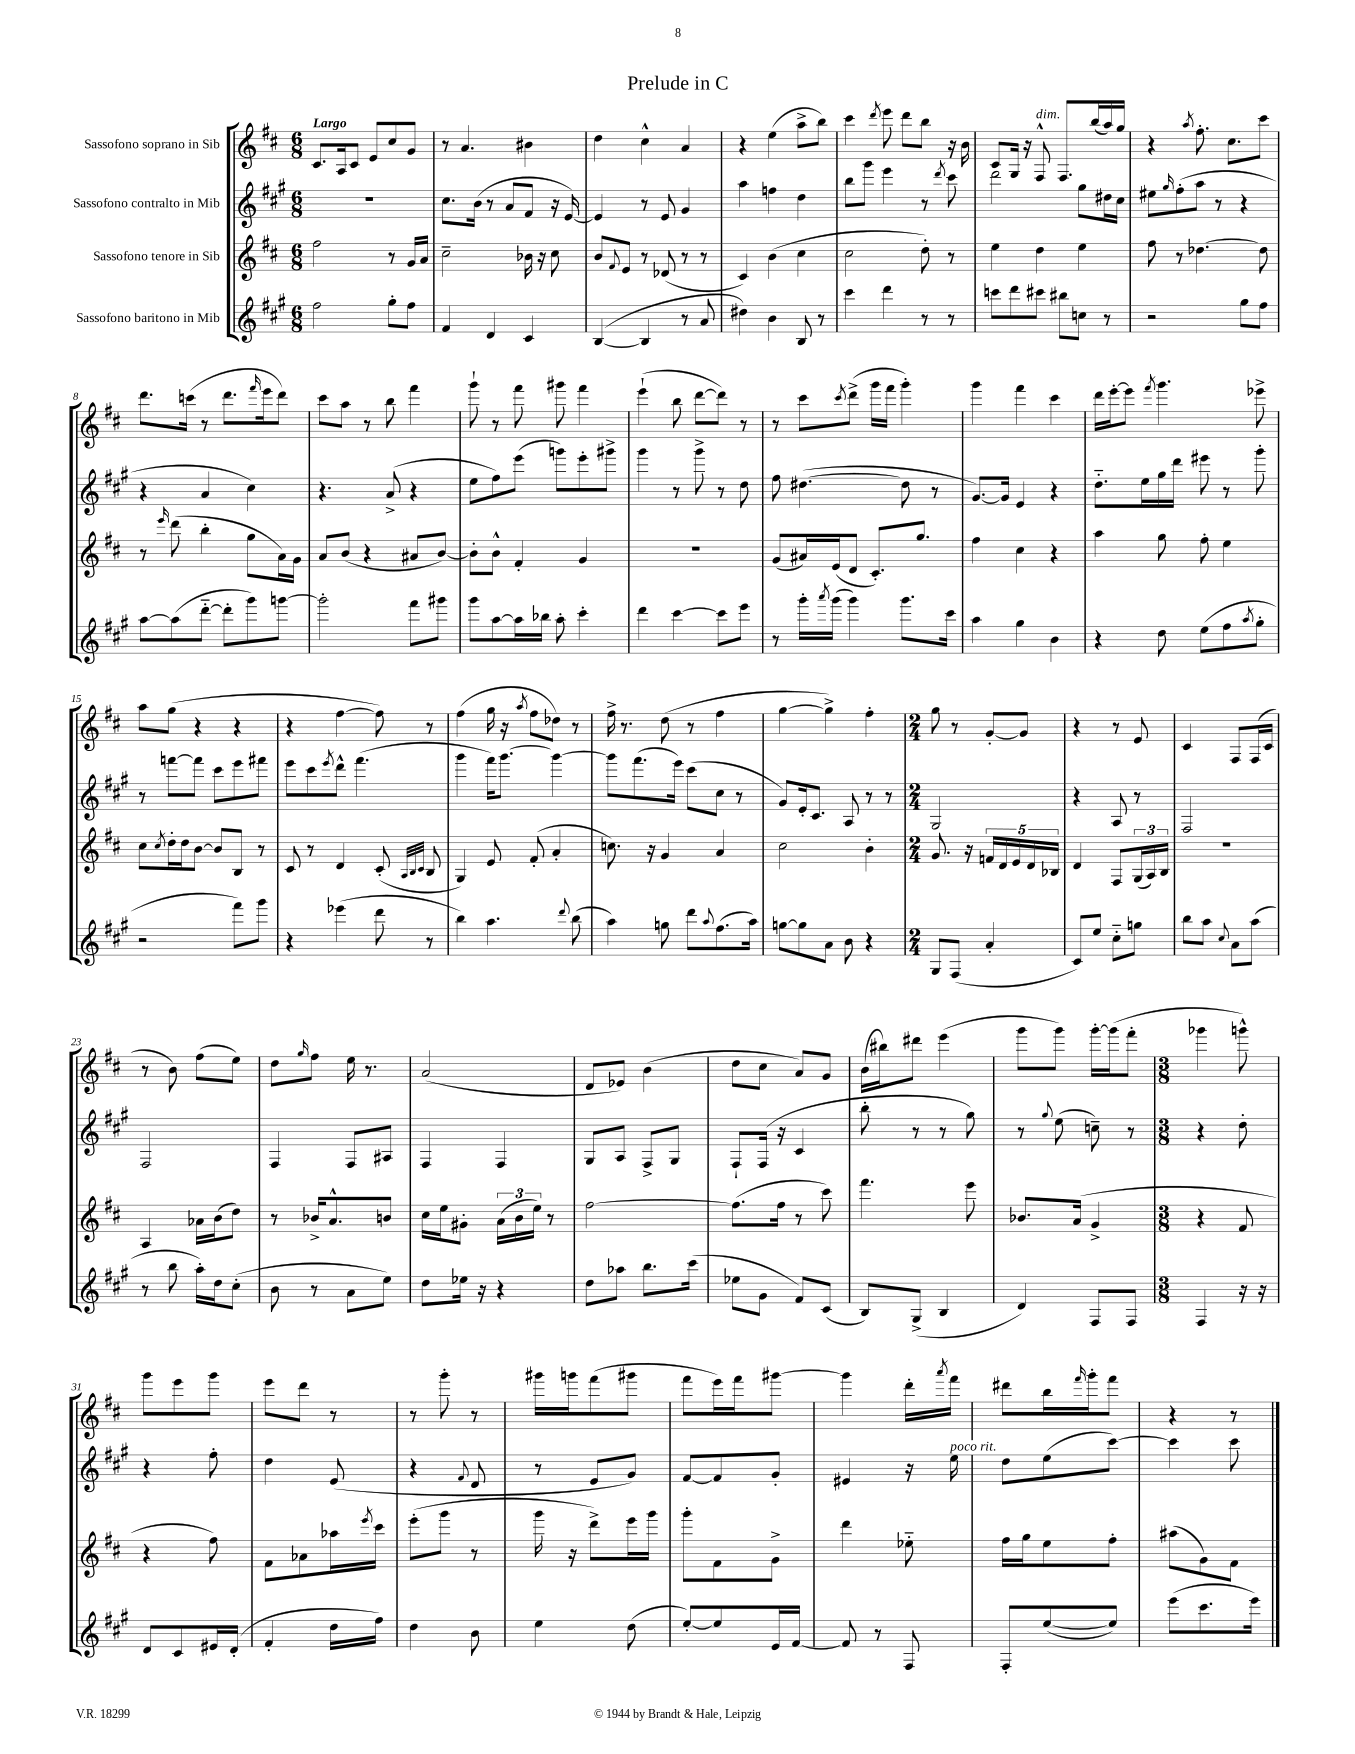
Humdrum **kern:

**kern	**kern	**kern	**kern
*part4	*part3	*part2	*part1
*staff4	*staff3	*staff2	*staff1
*I"Sassofono baritono in Mib	*I"Sassofono tenore in Sib	*I"Sassofono contralto in Mib	*I"Sassofono soprano in Sib
*clefG2	*clefG2	*clefG2	*clefG2
*k[f#c#g#]	*k[f#c#]	*k[f#c#g#]	*k[f#c#]
*M6/8	*M6/8	*M6/8	*M6/8
=1	=1	=1	=1
!	!	!	!LO:TX:a:B:t=Largo
2ff#\	2ff#\	2.r	8.c#/L
.	.	.	16A/k
.	.	.	8c#/J
.	.	.	8e/L
8gg#'\L	8r	.	8cc#/
8ff#\J	16g/LL	.	8g/J
.	16a/JJ	.	.
=2	=2	=2	=2
4f#/	2cc#~\	8.cc#\L	8r
.	.	.	4.a/
.	.	(16b\Jk	.
4d/	.	8r	.
.	.	8a/L	.
4c#/	16b-X\	8f#/J	4b#X\
.	16r	.	.
.	8cc#\	16r	.
.	.	[16e/)	.
=3	=3	=3	=3
([4B/	8b/L	4e/]	4dd\
.	8qqf#/	.	.
.	8e/J	.	.
4B/]	8r	8r	4cc#^^\
.	(8d-X/	8e/	.
8r	8r	4g#/	4a/
8a/	8r	.	.
=4	=4	=4	=4
4dd#X\)	4c#/)	4aa\	4r
4b\	(4b\	4ffn\	(4ee\
8B/	4cc#\	4dd\	8aa^\L
8r	.	.	8bb\J)
=5	=5	=5	=5
4ccc#\	2cc#\	8bb\L	4ccc#\
.	.	8ggg#\J	.
.	.	.	8qddd/
4ddd\	.	4eee\	8eee\
.	.	.	8ddd\L
8r	8dd'\)	8r	8bb\J
.	.	8qddd/	.
8r	8r	8ccc#\	16r
.	.	.	16b\
=6	=6	=6	=6
8cccn\L	4ee\	2ddd\	8c#/L
8ddd\	.	.	16G/Jk
.	.	.	16r
!	!	!	!LO:TX:a:i:t=dim.
8ccc#X\J	4dd\	.	8F#^^/
8bb#X\L	.	.	8.F#/L
8ccn\J	4ee\	8gg#\L	.
.	.	.	(16bb/L
8r	.	16dd#X\L	16aa/)
.	.	16cc#\JJ	16gg/JJ
=7	=7	=7	=7
2r	8ff#\	8ee#X\L	4r
.	.	16qqgg#/	.
.	8r	(8ff#'\	.
.	.	.	8qaa/
.	[4.dd-X\	8aa\J	8.ff#'\
.	.	8r	.
.	.	.	8.cc#\L
8gg#\L	.	4r	.
8ff#\J	8dd-\]	.	8ccc#\J
!!LO:LB:g=z
=8	=8	=8	=8
[8aa\L	8r	4r	8.ddd\L
.	16qqeee/	.	.
(8aa\]	(8ddd\	.	.
.	.	.	(16cccn\Jk
[8ddd\J	4bb'\	4a/	8r
8ddd'\L]	.	.	8.ddd\L
8ggg#\)	8gg\L	4cc#\)	.
.	.	.	16qqfff#/
.	.	.	16eee\k
[8gggn\J	16a\L)	.	8ddd\J)
.	16g\JJ	.	.
=9	=9	=9	=9
2ggg'\]	8a/L	4.r	8ccc#\L
.	(8b/J	.	8aa\J
.	4r	.	8r
.	.	(8a^/	8bb\
8fff#\L	8a#X/L	4r	4fff#\
8ggg#X\J	[8b/J)	.	.
=10	=10	=10	=10
8ggg#\L	8b'\L]	8ee\L	8ggg`\
[8aa\	8b^^\J	8ff#\)	8r
16aa\L]	4f#'/	(8eee\J	8fff#\
16bb-X\JJ	.	.	.
8aa'\	.	8gggn\L)	8ggg#X\
4ccc#'\	4g/	8eee'\	4fff#\
.	.	8ggg#X^\J	.
=11	=11	=11	=11
4ddd\	2.r	4ggg#\	(4eee`\
[4ccc#\	.	8r	8bb\
.	.	8ggg#^\	[8ddd\L
8ccc#\L]	.	8r	8ddd\J])
8eee\J	.	8dd\	8r
=12	=12	=12	=12
8r	(8g/L	8ff#\	8r
16ggg#'\LL	16a#X/L)	([4.dd#X\	8ccc#\L
8qaaa/	.	.	.
(16ggg#\JJ	(16e/J	.	.
.	.	.	8qccc#/
4ggg#\)	8d/J	.	(8ddd^\J
.	8.c#'/L)	.	16ggg\LL
.	.	.	16fff#\JJ
8.ggg#\L	.	8dd#\]	4ggg'\)
.	8.gg/J	.	.
.	.	8r	.
16ccc#\Jk	.	.	.
=13	=13	=13	=13
4aa\	4ff#\	[8.g#/L)	4ggg\
.	.	16g#/Jk]	.
4gg#\	4cc#\	4e/	4fff#\
4b\	4r	4r	4ccc#\
=14	=14	=14	=14
4r	4aa\	8.dd\L	16ddd\LL
.	.	.	[16eee'\J
.	.	.	8eee\J]
.	.	16ee\L	.
.	.	.	8qfff#/
8dd\	8gg\	16gg#\	4.ggg\
.	.	16ddd\JJ	.
(8ee\L	8ff#'\	8eee#X\	.
8ff#\	4ee\	8r	.
8qaa/	.	.	.
8gg#'\J	.	8ggg#'\	8eee-X^\
!!LO:LB:g=z
=15	=15	=15	=15
2r	8cc#\L	8r	8aa\L
.	8qcc#/	.	.
.	16dd'\L	[8fffn\L	(8gg\J
.	16dd\J	.	.
.	[8b\J	8fff\J]	4r
.	8b/L]	8ccc#\L	.
8fff#\L)	8B/J	8eee\	4r
8ggg#\J	8r	8fff#X\J	.
=16	=16	=16	=16
4r	8c#/	8eee\L	4r
.	8r	8ccc#\	.
.	.	8qeee/	.
(4eee-X\	4d/	8ddd^^\J	[4ff#\
.	.	(4.fff#\	.
8ddd\	(8c#'/	.	8ff#\])
.	32qqA/LLL	.	.
.	32qqB/	.	.
.	32qqc#/JJJ	.	.
8r	8B/	.	8r
=17	=17	=17	=17
4bb\)	4G/)	4ggg#\	(4ff#\
4.aa\	8e/	16fff#\KL)	16gg\
.	.	[8.ggg#\J	16r
.	.	.	8qaa/
.	(8f#'/	.	8ff#\L
.	4a'/	4ggg#\_	8dd-X\J)
8qqddd/	.	.	.
(8bb\	.	.	8r
=18	=18	=18	=18
4aa\)	8.ccn\)	8ggg#\L]	16ff#^\
.	.	.	8.r
.	.	(8.fff#\	.
.	16r	.	.
8ggn\	4g/	.	(8dd\
.	.	16eee\Jk)	.
8ddd\L	.	(8ccc#\L	8r
8qqaa/	.	.	.
(8.ff#\	4a/	8cc#\J	4ff#\
.	.	8r	.
16aa\Jk)	.	.	.
=19	=19	=19	=19
[8ggn\L	2cc#\	8g#/L)	[4gg\
8gg\]	.	16e'/k	.
.	.	8.c#/J	.
8a\J	.	.	4gg^\])
8b\	.	8A/	.
4r	4b'\	8r	4ff#'\
.	.	8r	.
=20	=20	=20	=20
*M2/4	*M2/4	*M2/4	*M2/4
8G#/L	8.g/	2G#/	8gg\
(8F#/J	.	.	8r
.	16r	.	.
4a'/	20fn/LL	.	[8g'/L
.	20d/	.	.
.	20e/	.	.
.	.	.	8g/J]
.	20d/	.	.
.	20B-X/JJ	.	.
=21	=21	=21	=21
8c#/L)	4d/	4r	4r
8ee/J	.	.	.
8cc#\L	8F#/L	8A/	8r
8ggn\J	(24G/L	8r	8e/
.	24A/)	.	.
.	24B/JJ	.	.
=22	=22	=22	=22
8bb\L	2r	2F#/	4c#/
8aa\J	.	.	.
8qqcc#/	.	.	.
8a\L	.	.	8F#/L
(8aa\J	.	.	(16F#/L
.	.	.	16c#/JJ
!!LO:LB:g=z
=23	=23	=23	=23
8r	4A/	2F#/	8r
8bb\	.	.	8b\)
16aa'\LL)	16a-X\LL	.	(8ff#\L
16dd\J	(16b\J	.	.
(8cc#'\J	8dd\J)	.	8ee\J)
=24	=24	=24	=24
8b\	8r	4F#/	8dd\L
.	.	.	16qqgg/
8r	16b-X^/KL	.	8ff#\J
.	8.a^^/	.	.
8a\L	.	8F#/L	16ee\
.	.	.	8.r
8ee\J)	8bn/J	8A#X/J	.
=25	=25	=25	=25
8dd\L	16cc#\LL	4F#/	(2a/
.	16ee\J	.	.
16ee-X\Jk	8g#X'\J	.	.
16r	.	.	.
4r	(24a\LL	4F#/	.
.	24b\	.	.
.	24ee\JJ)	.	.
.	8r	.	.
=26	=26	=26	=26
8dd\L	[2ff#\	8G#/L	8d/L
8aa-X\J	.	8A/J	8e-X/J)
8.bb\L	.	8F#^/L	(4b\
.	.	8G#/J	.
(16ccc#\Jk	.	.	.
=27	=27	=27	=27
8ee-X\L	(8.ff#\L]	8F#`/L	8dd\L
8g#\J	.	(16F#/Jk	8cc#\J
.	16ff#\Jk	16r	.
8f#/L)	8r	4c#/	8a/L)
(8c#/J	8ccc#\)	.	8g/J
=28	=28	=28	=28
8B/L)	4.fff#\	8bb'\	(16b\LL
.	.	.	16bb#X\J)
(8G#^/J	.	8r	8ddd#X\J
4B/	.	8r	(4eee\
.	8eee\	8gg#\)	.
=29	=29	=29	=29
4d/)	8.b-X/L	8r	8ggg\L
.	.	8qqgg#/	.
.	.	(8ee\	8ggg\J)
.	(16a/Jk	.	.
8F#/L	4g^/	8ccn~\)	[16ggg'\LL
.	.	.	(16ggg\J]
8F#/J	.	8r	8fff#'\J
=30	=30	=30	=30
*M3/8	*M3/8	*M3/8	*M3/8
4F#/	4r	4r	4ggg-X\
16r	8f#/	8dd'\	8gggn^^\)
16r	.	.	.
!!LO:LB:g=z
=31	=31	=31	=31
8d/L	4r	4r	8ggg\L
8c#/	.	.	8eee\
16e#X/L	8ff#\)	8ff#'\	8ggg\J
(16d'/JJ	.	.	.
=32	=32	=32	=32
4f#'/	8f#\L	4dd\	8eee\L
.	8a-X\	.	8ddd\J
16dd\LL	16aa-X\L	(8e/	8r
.	8qeee/	.	.
16ff#\JJ)	16ccc#\JJ	.	.
=33	=33	=33	=33
4dd\	(8eee'\L	4r	8r
.	8ggg\J	.	8ggg'\
.	.	8qqf#/	.
8b\	8r	8d/	8r
=34	=34	=34	=34
4ee\	16ggg\	8r	16ggg#X\LL
.	16r	.	16gggn\J
.	8ddd^\L)	8e/L	(8fff#\
(8dd\	16eee\L	8g#/J)	8ggg#X\J
.	16ggg\JJ	.	.
=35	=35	=35	=35
[8ee'/L)	8ggg'\L	[8f#/L	8fff#\L
8ee/]	8f#\	8f#/]	16eee\L)
.	.	.	16fff#\J
16e/L	8g^\J	8g#'/J	[8ggg#X\J
[16f#/JJ	.	.	.
=36	=36	=36	=36
8f#/]	4ddd\	4e#X/	4ggg#\]
8r	.	.	.
8F#/	8ee-X\	16r	16ddd'\LL
.	.	.	8qaaa/
!	!	!LO:TX:a:i:t=poco rit.	!
.	.	16ee\	16fff#\JJ
=37	=37	=37	=37
8F#'/L	16ff#\LL	8dd\L	8ddd#X\L
.	16gg\J	.	.
([8ee/	8ee\	(8ee\	16bb\L
.	.	.	16qqfff#/
.	.	.	16ggg'\J
8ee/J])	8ff#'\J	[8ccc#\J)	8fff#\J
=38	=38	=38	=38
(8eee\L	(8aa#X\L	4ccc#\]	4r
8.ccc#\	8g\)	.	.
.	8f#\J	8ccc#\	8r
16eee\Jk)	.	.	.
==	==	==	==
*-	*-	*-	*-
